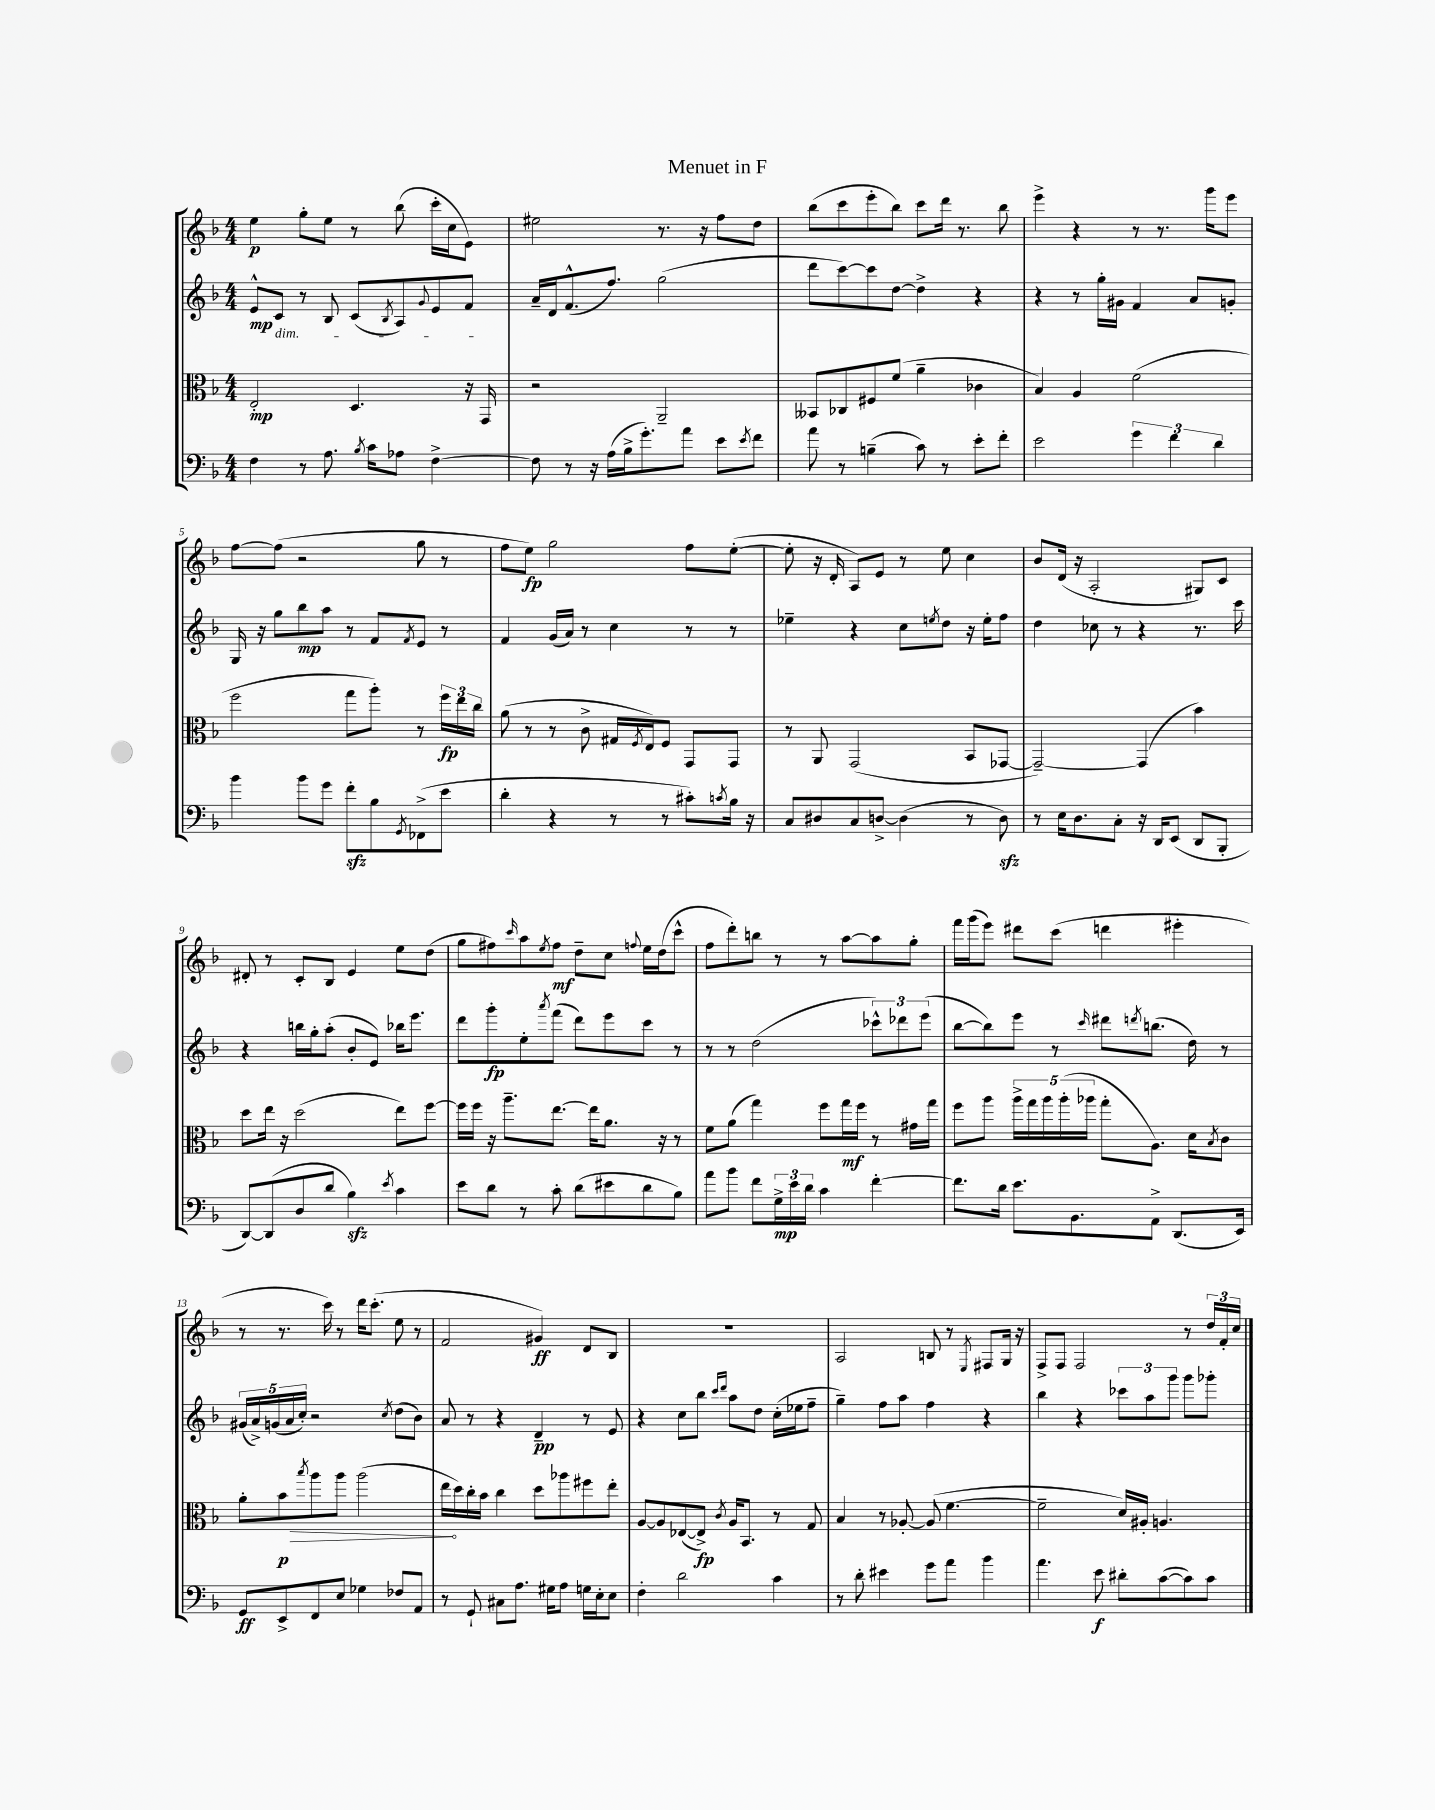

**kern	**dynam	**kern	**dynam	**kern	**dynam	**kern	**dynam
*part4	*part4	*part3	*part3	*part2	*part2	*part1	*part1
*staff4	*staff4	*staff3	*staff3	*staff2	*staff2	*staff1	*staff1
*clefF4	*	*clefC3	*	*clefG2	*	*clefG2	*
*k[b-]	*	*k[b-]	*	*k[b-]	*	*k[b-]	*
*M4/4	*	*M4/4	*	*M4/4	*	*M4/4	*
=1	=1	=1	=1	=1	=1	=1	=1
4F\	.	2E'/	mp	8e^^/L	mp	4ee\	p
!	!	!	!	!LO:TX:b:i:t=dim.	!	!	!
.	.	.	.	8c/J	.	.	.
8r	.	.	.	8r	.	8gg'\L	.
8.A\	.	.	.	8B-/	.	8ee\J	.
.	.	4.D/	.	(8c/L	.	8r	.
8qB-/	.	.	.	.	.	.	.
16c\KL	.	.	.	.	.	.	.
.	.	.	.	8qB-/	.	.	.
8A-X\J	.	.	.	8A/)	.	(8bb-\	.
.	.	.	.	8qqg/	.	.	.
[4F^\	.	.	.	8e/	.	16ccc'\LL	.
.	.	.	.	.	.	16cc\J	.
.	.	16r	.	8f/J	.	8e\J)	.
.	.	16GG/	.	.	.	.	.
=2	=2	=2	=2	=2	=2	=2	=2
8F\]	.	2r	.	16a~/LL	.	2ee#X\	.
.	.	.	.	16d/J	.	.	.
8r	.	.	.	(8.f^^/	.	.	.
16r	.	.	.	.	.	.	.
(16A\LL	.	.	.	8.ff/J)	.	.	.
16B-^\J	.	.	.	.	.	.	.
8.g'\)	.	.	.	.	.	.	.
.	.	2AA~/	.	(2gg\	.	8.r	.
8a\J	.	.	.	.	.	.	.
.	.	.	.	.	.	16r	.
8e\L	.	.	.	.	.	8ff\L	.
8qe/	.	.	.	.	.	.	.
8f\J	.	.	.	.	.	8dd\J	.
=3	=3	=3	=3	=3	=3	=3	=3
8a\	.	8BB--X/L	.	8ddd\L	.	(8bb-\L	.
8r	.	8C-X/	.	[8ccc\)	.	8ccc\	.
(4Bn~\	.	8F#X/	.	8ccc\]	.	8eee'\	.
.	.	(8f/J	.	[8dd\J	.	8bb-\J)	.
8c\)	.	4a~\	.	4dd^\]	.	8ccc\L	.
8r	.	.	.	.	.	16ddd\Jk	.
.	.	.	.	.	.	8.r	.
8e'\L	.	4c-X\	.	4r	.	.	.
8f'\J	.	.	.	.	.	8bb-\	.
=4	=4	=4	=4	=4	=4	=4	=4
2e\	.	4B-/)	.	4r	.	4eee^\	.
.	.	4A/	.	8r	.	4r	.
.	.	.	.	16gg'\LL	.	.	.
.	.	.	.	16g#X\JJ	.	.	.
6g\	.	(2f\	.	4f/	.	8r	.
.	.	.	.	.	.	8.r	.
6f\	.	.	.	.	.	.	.
.	.	.	.	8a/L	.	.	.
.	.	.	.	.	.	16ggg\KL	.
6d\	.	.	.	.	.	.	.
.	.	.	.	8gn'/J	.	8eee\J	.
!!LO:LB:g=z
=5	=5	=5	=5	=5	=5	=5	=5
4b-\	.	2ff\	.	16G/	.	[8ff\L	.
.	.	.	.	16r	.	.	.
.	.	.	.	8gg\L	.	(8ff\J]	.
8b-\L	.	.	.	8bb-\	mp	2r	.
8g\J	.	.	.	8aa\J	.	.	.
8fzz'\L	.	8gg\L	.	8r	.	.	.
8B-\	.	8aa'\J)	.	8f/L	.	.	.
8qGG/	.	.	.	8qf/	.	.	.
(8FF-X^\	.	8r	.	8e/J	.	8gg\	.
8e\J	.	24ff\LL	fp	8r	.	8r	.
.	.	24ee\	.	.	.	.	.
.	.	24cc\JJ	.	.	.	.	.
=6	=6	=6	=6	=6	=6	=6	=6
4d'\	.	(8a\	.	4f/	.	8ff\L	.
.	.	8r	.	.	.	8ee\J)	fp
4r	.	8r	.	(16g/LL	.	2gg\	.
.	.	.	.	16a/JJ)	.	.	.
.	.	8c^\	.	8r	.	.	.
8r	.	16G#X/LL	.	4cc\	.	.	.
.	.	8qF/	.	.	.	.	.
.	.	16E/J)	.	.	.	.	.
8r	.	8F/J	.	.	.	.	.
8c#X'\L)	.	8GG/L	.	8r	.	8ff\L	.
8qcn/	.	.	.	.	.	.	.
16B-\Jk	.	8GG/J	.	8r	.	([8ee'\J	.
16r	.	.	.	.	.	.	.
=7	=7	=7	=7	=7	=7	=7	=7
8C/L	.	8r	.	4ee-X~\	.	8ee'\]	.
8D#X/	.	8AA/	.	.	.	16r	.
.	.	.	.	.	.	16d'/	.
8C/	.	(2GG/	.	4r	.	8A/L)	.
[8Dn^/J	.	.	.	.	.	8e/J	.
(4D\]	.	.	.	8cc\L	.	8r	.
.	.	.	.	8qeen/	.	.	.
.	.	.	.	8dd\J	.	8ee\	.
8r	.	8BB-/L	.	16r	.	4cc\	.
.	.	.	.	16ee'\KL	.	.	.
8Dzz\)	.	[8GG-X/J	.	8ff\J	.	.	.
=8	=8	=8	=8	=8	=8	=8	=8
8r	.	2GG-~/_)	.	4dd\	.	8b-/L	.
16E\KL	.	.	.	.	.	(16d/Jk	.
8.D\	.	.	.	.	.	16r	.
.	.	.	.	8cc-X\	.	2A'/	.
8C'\J	.	.	.	8r	.	.	.
16r	.	(4GG-/]	.	4r	.	.	.
16DD/KL	.	.	.	.	.	.	.
(8EE/J	.	.	.	.	.	.	.
8DD/L	.	4b-\)	.	8.r	.	8G#X/L)	.
8BBB-'/J	.	.	.	.	.	8c/J	.
.	.	.	.	16ccc\	.	.	.
!!LO:LB:g=z
=9	=9	=9	=9	=9	=9	=9	=9
[8DD/L)	.	8dd\L	.	4r	.	8d#X'/	.
(8DD/]	.	16ee\Jk	.	.	.	8r	.
.	.	16r	.	.	.	.	.
8D/	.	(2dd\	.	16bbn\LL	.	8c'/L	.
.	.	.	.	16gg'\J	.	.	.
8d/J	.	.	.	(8aa'\J	.	8B-/J	.
4B-zz\)	.	.	.	8b-'/L	.	4e/	.
.	.	.	.	8e/J)	.	.	.
8qe/	.	.	.	.	.	.	.
4c\	.	8ee\L)	.	16bb-X\KL	.	8ee\L	.
.	.	.	.	8.eee\J	.	.	.
.	.	[8ff\J	.	.	.	(8dd\J	.
=10	=10	=10	=10	=10	=10	=10	=10
8e\L	.	16ff\LL]	.	8ddd\L	.	8gg\L	.
.	.	16ff\JJ	.	.	.	.	.
8d\J	.	16r	.	8ggg'\	fp	8ff#X\)	.
.	.	8.aa~\L	.	.	.	.	.
.	.	.	.	.	.	16qqccc/	.
8r	.	.	.	8ee'\	.	8aa\	.
.	.	.	.	8qaaa/	.	8qee/	.
8c'\	.	[8.ee\J	.	(8fff\J	.	8ff#\J	mf
(8d\L	.	.	.	8ddd\L)	.	8dd~\L	.
.	.	16ee\KL]	.	.	.	.	.
8e#X\	.	8.a\J	.	8eee\	.	8cc\J	.
.	.	.	.	.	.	8qqffn/	.
8d\	.	.	.	8ccc\J	.	16ee\LL	.
.	.	16r	.	.	.	(16dd\J	.
8B-\J)	.	8r	.	8r	.	8ccc^^\J	.
=11	=11	=11	=11	=11	=11	=11	=11
8a\L	.	8f\L	.	8r	.	8ff\L	.
8b-\J	.	(8a\J	.	8r	.	8ddd'\)	.
8f\L	.	4gg\)	.	(2dd\	.	8bbn\J	.
24G^\L	mp	.	.	.	.	8r	.
24e\	.	.	.	.	.	.	.
24d\JJ	.	.	.	.	.	.	.
4c\	.	8ff\L	.	.	.	8r	.
.	.	16gg\L	mf	.	.	[8aa\L	.
.	.	16ff\JJ	.	.	.	.	.
[4f'\	.	8r	.	12ccc-X^^\L)	.	8aa\]	.
.	.	.	.	12ddd-X\	.	.	.
.	.	16g#X\LL	.	.	.	8gg'\J	.
.	.	.	.	(12eee\J	.	.	.
.	.	16gg\JJ	.	.	.	.	.
=12	=12	=12	=12	=12	=12	=12	=12
8.f\L]	.	8ff\L	.	[8bb-\L	.	16fff\LL	.
.	.	.	.	.	.	(16ggg\J	.
.	.	8aa\J	.	8bb-\])	.	8eee\J)	.
16d\Jk	.	.	.	.	.	.	.
8.e\L	.	20aa^\LL	.	8eee\J	.	8ddd#X\L	.
.	.	20gg\	.	.	.	.	.
.	.	20aa\	.	.	.	.	.
.	.	.	.	8r	.	(8ccc\J	.
.	.	(20aa'\	.	.	.	.	.
8.BB-\	.	.	.	.	.	.	.
.	.	20aa-X\JJ	.	.	.	.	.
.	.	.	.	16qqccc/	.	.	.
.	.	8gg'\L	.	8ddd#X\L	.	4dddn\	.
.	.	.	.	8qdddn/	.	.	.
8AA^\J	.	8.A\J)	.	(8.bbn\J	.	.	.
(8.DD/L	.	.	.	.	.	4eee#X'\	.
.	.	16d\KL	.	16dd\)	.	.	.
.	.	8qB-/	.	.	.	.	.
.	.	8c\J	.	8r	.	.	.
16EE/Jk)	.	.	.	.	.	.	.
!!LO:LB:g=z
=13	=13	=13	=13	=13	=13	=13	=13
8GG/L	ff	8a'\L	.	(20g#X/LL	.	8r	.
.	.	.	.	20a^/)	.	.	.
.	.	.	.	(20gn/	.	.	.
!	!	!	!LO:HP:b	!	!	!	!
8EE^/	.	8b-\	> p	.	.	8.r	.
.	.	.	.	20a/	.	.	.
.	.	.	.	20cc'/JJ)	.	.	.
.	.	8qbb-/	.	.	.	.	.
8FF/	.	8aa\	.	2r	.	.	.
.	.	.	.	.	.	16ccc\)	.
8E/J	.	8aa\J	.	.	.	8r	.
4G-X\	.	(2aa\	.	.	.	16ddd\KL	.
.	.	.	.	.	.	(8.ccc'\J	.
.	.	.	.	8qcc/	.	.	.
8F-X/L	.	.	.	(8dd\L	.	8ee\	.
8AA/J	.	.	.	8b-\J)	.	8r	.
=14	=14	=14	=14	=14	=14	=14	=14
8r	.	16ee\LL	.	8a/	.	2f/	.
.	.	16dd\)	]	.	.	.	.
8GG`/	.	16cc'\	.	8r	.	.	.
.	.	16b-\JJ	.	.	.	.	.
8C#X\L	.	4cc\	.	4r	.	.	.
8.A\J	.	.	.	.	.	.	.
.	.	8dd\L	.	4d~/	pp	4g#X/)	ff
16G#X\KL	.	.	.	.	.	.	.
8A\J	.	8aa-X\	.	.	.	.	.
16Gn\LL	.	8ff#X\	.	8r	.	8d/L	.
16E'\J	.	.	.	.	.	.	.
8E\J	.	8ee'\J	.	8e/	.	8B-/J	.
=15	=15	=15	=15	=15	=15	=15	=15
4F'\	.	[8A/L	.	4r	.	1r	.
.	.	8A/]	.	.	.	.	.
2d\	.	([8E-X/	.	8cc\L	.	.	.
.	.	8E-^/J])	fp	8bb-\J	.	.	.
.	.	.	.	16qqccc/LL	.	.	.
.	.	8qc/	.	16qqddd/JJ	.	.	.
.	.	16A/KL	.	8aa\L	.	.	.
.	.	8.BB-/J	.	.	.	.	.
.	.	.	.	8dd\J	.	.	.
4c\	.	8r	.	(16cc'\LL	.	.	.
.	.	.	.	16ee-X\J	.	.	.
.	.	8G/	.	8ff~\J	.	.	.
=16	=16	=16	=16	=16	=16	=16	=16
8r	.	4B-/	.	4gg~\)	.	2A/	.
8d'\	.	.	.	.	.	.	.
4e#X\	.	8r	.	8ff\L	.	.	.
.	.	[8A-X'/	.	8aa\J	.	.	.
8g\L	.	(8A-/]	.	4ff\	.	8Bn/	.
8a\J	.	[4.f\	.	.	.	8r	.
.	.	.	.	.	.	8qE/	.
4b-\	.	.	.	4r	.	8F#X/L	.
.	.	.	.	.	.	16G/Jk	.
.	.	.	.	.	.	16r	.
=17	=17	=17	=17	=17	=17	=17	=17
4.a\	.	2f~\]	.	4bb-\	.	8F^/L	.
.	.	.	.	.	.	8F/J	.
.	.	.	.	4r	.	2F/	.
8e\	f	.	.	.	.	.	.
8d#X'\L	.	16d/LL)	.	12ccc-X\L	.	.	.
.	.	16A#X'/JJ	.	.	.	.	.
.	.	.	.	12aa\	.	.	.
([8c\	.	4.An/	.	.	.	.	.
.	.	.	.	12ggg\J	.	.	.
8c\])	.	.	.	8ggg\L	.	8r	.
8c\J	.	.	.	8ggg-X'\J	.	24dd/LL	.
.	.	.	.	.	.	24f'/	.
.	.	.	.	.	.	24cc/JJ	.
==	==	==	==	==	==	==	==
*-	*-	*-	*-	*-	*-	*-	*-
